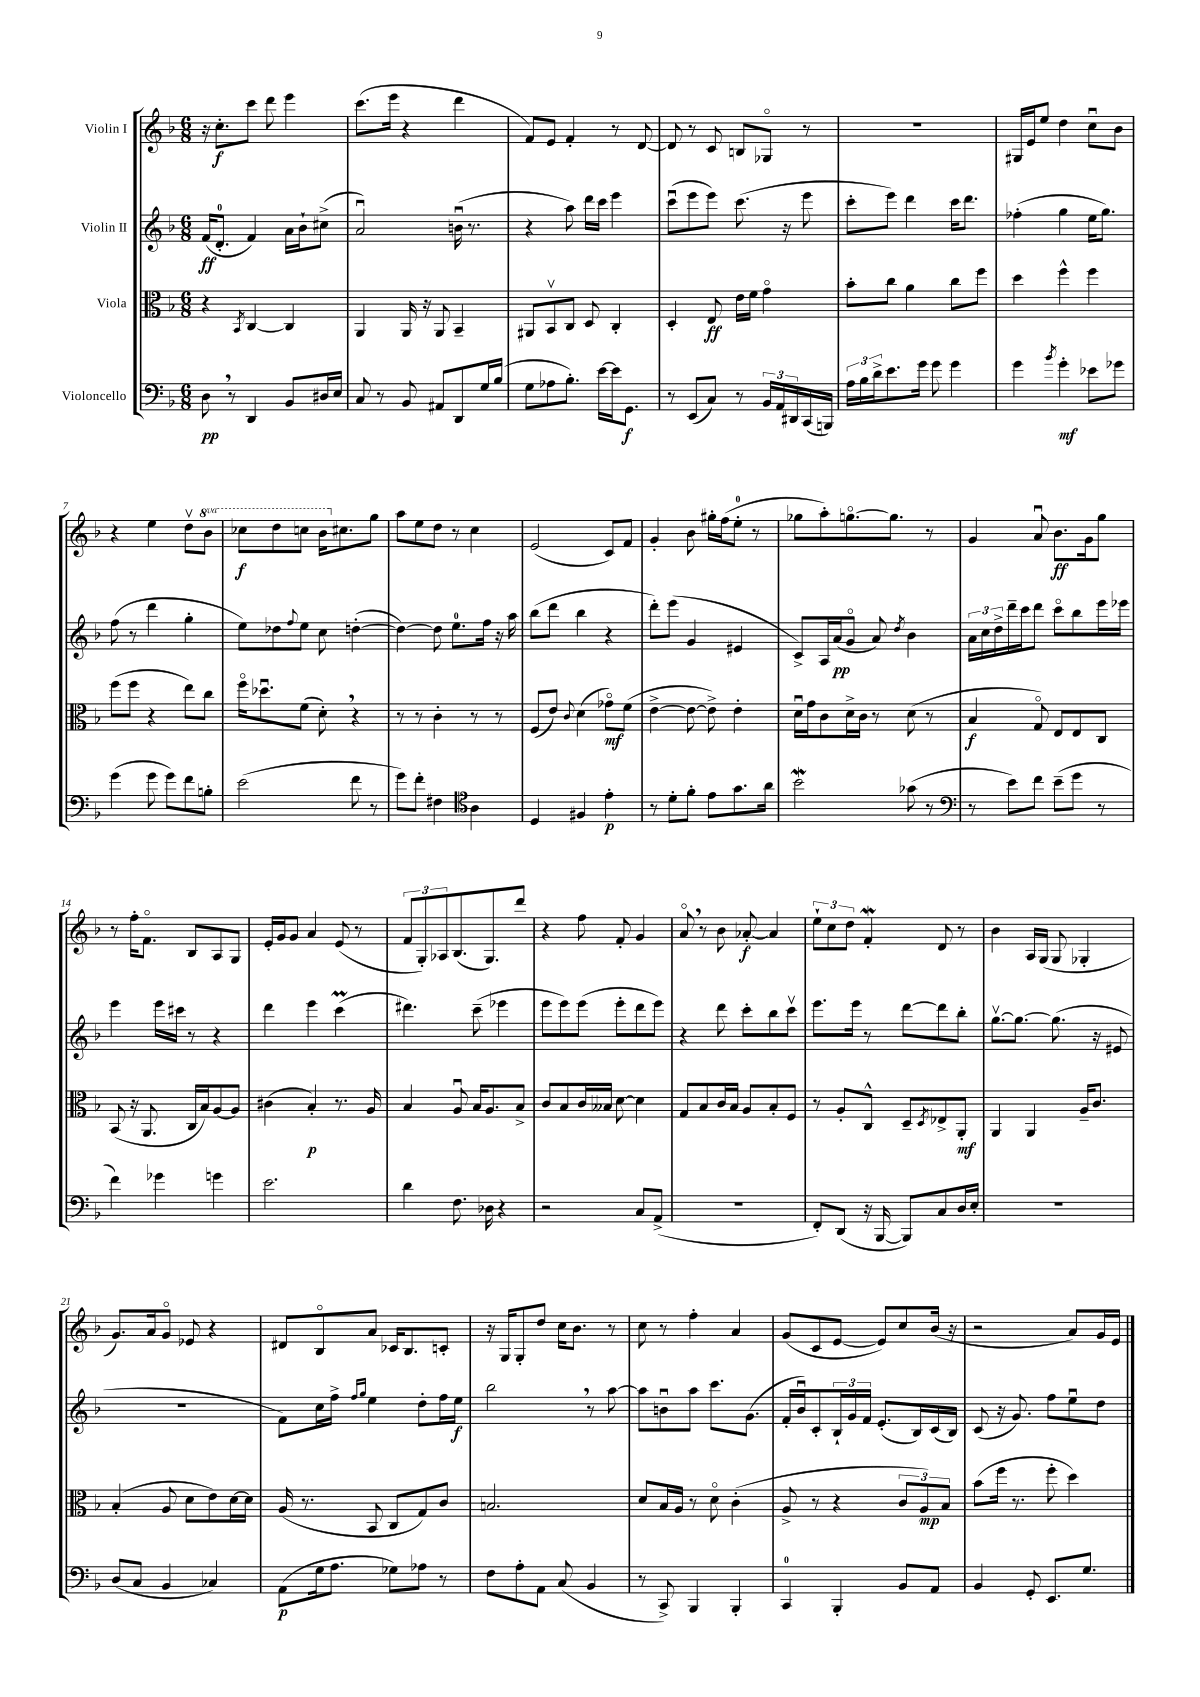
<<
\new StaffGroup <<
\new Staff = "s0" \with { instrumentName = "Violin I" } {
    \clef treble \key f \major \numericTimeSignature \time 6/8 \set Staff.ottavationMarkups = #ottavation-simple-ordinals
    r16 c''8.-.\f c'''8 d'''8 e'''4 |
    c'''8.( e'''16 r4 d'''4 |
    f'8) e'8 f'4-. r8 d'8~ |
    d'8 r8 c'8 b8 ges8\flageolet r8 |
    R2. |
    gis16 e'16 e''8 d''4 c''8\downbow bes'8 |
    r4 e''4 d''8\upbow \ottava #1 bes''8 |
    ces'''8\f d'''8 c'''8 bes''16 \ottava #0 cis''8. g''8 |
    a''8 e''8 d''8 r8 c''4 |
    e'2( c'8) f'8 |
    g'4-. bes'8 gis''16-. f''16( e''8-0-. r8 |
    ges''8 a''8-.) g''8.~\flageolet g''8. r8 |
    g'4 a'8\downbow bes'8.\ff g'16 g''8 |
    r8 f''16-. f'8.\flageolet bes8 a8 g8 |
    e'16-. g'16 g'8 a'4 e'8( r8 |
    \tuplet 3/2 { f'8 g8-.) aes8 } bes8.( g8.) d'''8 |
    r4 f''8 f'8-. g'4 |
    a'8\flageolet \breathe r8 bes'8 aes'8~-.\f aes'4 |
    \tuplet 3/2 { e''8-! c''8 d''8 } f'4-.\mordent d'8 r8 |
    bes'4 a16 g16( g8 ges4-. |
    g'8.) a'16 g'8\flageolet ees'8 r4 |
    dis'8 bes8\flageolet a'8 ces'16 bes8. c'8-. |
    r16 g16 g8-. d''8 c''16 bes'8. r8 |
    c''8 r8 f''4-. a'4 |
    g'8( c'8 e'8~ e'8) c''8 bes'16( r16 |
    r2 a'8) g'16 e'16 \bar "|." |
}
\new Staff = "s1" \with { instrumentName = "Violin II" } {
    \clef treble \key f \major \numericTimeSignature \time 6/8
    f'16\ff( d'8.-0-. f'4) a'16 bes'16-! cis''8->( |
    a'2\downbow) b'16\downbow( r8. |
    r4 a''8) d'''16 c'''16 e'''4 |
    c'''8\downbow( e'''8 e'''8) c'''8.( r16 e'''8 |
    c'''8-. e'''8) d'''4 c'''16 d'''8. |
    fes''4-.( g''4 e''16 g''8.) |
    f''8( r8 d'''4 g''4-. |
    e''8) des''8 \appoggiatura { f''8 } e''8 c''8 d''4~-.( |
    d''4~) d''8 e''8.-0 f''16 r16 a''16 |
    bes''8( d'''8 bes''4 r4 |
    d'''8-.) e'''8( g'4 eis'4 |
    c'8->) a16 a'16\pp( g'8\flageolet a'8) \acciaccatura { d''8 } bes'4 |
    \tuplet 3/2 { a'16 c''16 d''16-> } d'''16-- c'''16 d'''8 c'''8\flageolet bes''8 e'''16 ees'''16 |
    e'''4 e'''16 cis'''16 r8 r4 |
    d'''4 e'''4 c'''4\prall( |
    dis'''4.) c'''8--( ees'''4 |
    e'''8 e'''8) e'''8( e'''8-. d'''8 e'''8) |
    r4 d'''8 c'''8-. bes''8 c'''8\upbow |
    e'''8. e'''16 r8 d'''8~ d'''8 bes''8-. |
    g''8.~\upbow g''8.~ g''8.( r16 eis'8 |
    R2. |
    f'8) c''16 f''16-> \grace { f''16 g''16 } e''4 d''8-. f''16 e''16\f |
    bes''2 \breathe r8 a''8~ |
    a''8 b'8\downbow a''8 c'''8. g'8.( |
    f'16-. bes'16\downbow) c'8-. \tuplet 3/2 { bes16-! g'16 f'16 } e'8.-.( bes16) c'16( bes16) |
    c'8( r16 g'8.) f''8 e''8\downbow d''8 \bar "|." |
}
\new Staff = "s2" \with { instrumentName = "Viola" } {
    \clef alto \key f \major \numericTimeSignature \time 6/8
    r4 \acciaccatura { bes,8 } c4~ c4 |
    a,4 a,16 r16 a,8 bes,4-- |
    ais,8 bes,8\upbow c8 d8 c4-. |
    d4-. e8\ff e'16 f'16 g'4\flageolet |
    bes'8-. c''8 a'4 c''8 f''8 |
    d''4 f''4-^ f''4 |
    f''8( f''8 r4 e''8) c''8 |
    f''16\flageolet des''8.\downbow f'8( d'8-.) \breathe r4 |
    r8 r8 c'4-. r8 r8 |
    f8( e'8) \appoggiatura { c'8 } d'4( ges'8\flageolet\mf) f'8( |
    e'4~-> e'8~ e'8->) e'4-. |
    d'16\downbow g'16 c'8 d'16-> c'16 r8 d'8( r8 |
    bes4\f g8\flageolet) e8 e8 c8 |
    bes,8( r16 a,8. c16 bes16) a8~ a8 |
    cis'4( bes4-.\p) r8. a16 |
    bes4 a8\downbow bes16 a8. bes8-> |
    c'8 bes8 c'16 beses16 d'8~ d'4 |
    g8 bes8 c'16 bes16 a8 bes8-. f8 |
    r8 a8-. c8-^ d8-- \acciaccatura { d8 } ees8-> a,8-.\mf |
    a,4 a,4 a16-- c'8. |
    bes4-.( a8 d'8 e'8) d'16~ d'16 |
    a16( r8. bes,8 c8 g8) c'8 |
    b2. |
    d'8 bes16 a16 r8 d'8\flageolet c'4-.( |
    a8-> r8 r4 \tuplet 3/2 { c'8 a8\mp) bes8 } |
    bes'8( f''16 r8. f''8-. d''4) \bar "|." |
}
\new Staff = "s3" \with { instrumentName = "Violoncello" } {
    \clef bass \key f \major \numericTimeSignature \time 6/8
    d8\pp \breathe r8 d,4 bes,8 dis16 e16 |
    c8 r8 bes,8 ais,8 d,8 g16 bes16( |
    g8 aes8 bes8.-.) e'16~ e'16 g,8.\f |
    r8 e,8( c8) r8 \tuplet 3/2 { bes,16 a,16 dis,16 } c,16( b,,16) |
    \tuplet 3/2 { a16 bes16 d'16-> } e'8. g'16 g'8 g'4 |
    g'4 \acciaccatura { bes'8 } g'4-.\mf ees'8 ges'8 |
    g'4( g'8 g'8) f'8 b8-. |
    e'2( f'8 r8 |
    g'8) f'8-. fis4 \clef tenor a4 |
    d4 fis4 e'4-.\p |
    r8 d'8-. f'8-. e'8 g'8. a'16 |
    bes'2\mordent ges'8( r8 |
    \clef bass r8 e'8) f'8 e'8--( g'8 r8 |
    f'4) ges'4 g'4 |
    e'2. |
    d'4 f8. des16 r4 |
    r2 c8 a,8->( |
    R2. |
    f,8-.) d,8( r16 bes,,16~ bes,,8) c8 d16 e16-. |
    r2. |
    d8( c8 bes,4 ces4) |
    a,8\p( g16 a8. ges8) aes8 r8 |
    f8 a8-. a,8 c8( bes,4 |
    r8 c,8->) bes,,4 bes,,4-. |
    c,4-0 bes,,4-. bes,8 a,8 |
    bes,4 g,8-. e,8. g8. \bar "|." |
}
>>
>>
